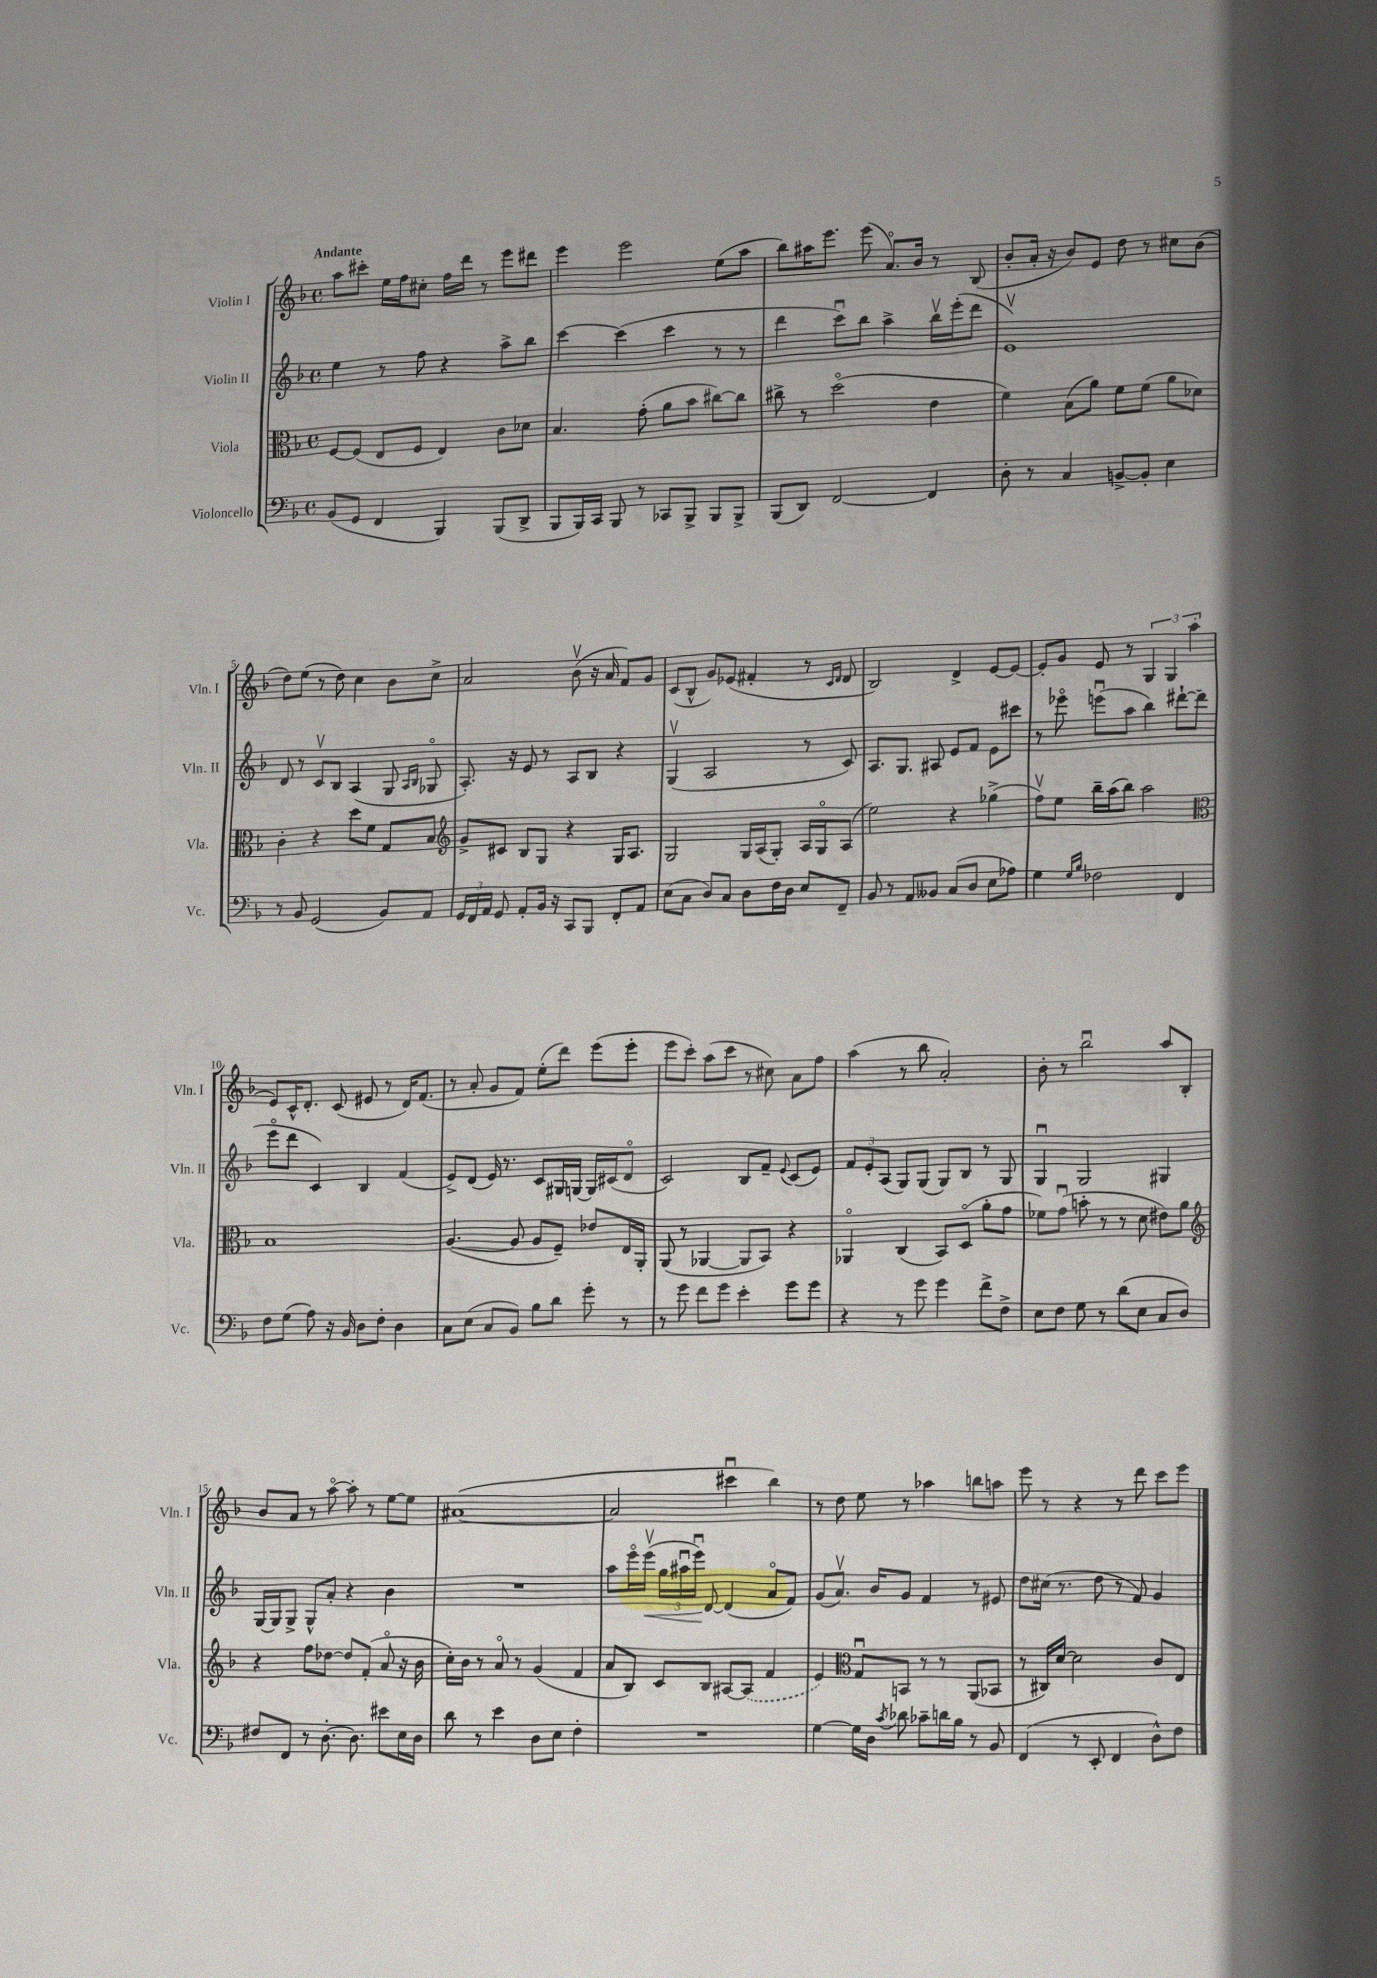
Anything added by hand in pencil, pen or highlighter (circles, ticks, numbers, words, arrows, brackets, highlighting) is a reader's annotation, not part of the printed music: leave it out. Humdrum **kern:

**kern	**kern	**kern	**kern
*staff4	*staff3	*staff2	*staff1
*clefF4	*clefC3	*clefG2	*clefG2
*k[b-]	*k[b-]	*k[b-]	*k[b-]
*M4/4	*M4/4	*M4/4	*M4/4
*met(c)	*met(c)	*met(c)	*met(c)
(8BB-/L	[8F/L	4ee\	8aa\L
8GG/J	(8F/]J	.	8ccc#'\J
4FF/	8E/L	8r	16ee\LL
.	.	.	16ff\J
.	8F/J	8ff\	8cc#'\J
4BBB-/)	4E/)	4r	16ff\LL
.	.	.	16ddd\JJ
.	.	.	8r
(8BBB-/L	8c\L	8aa^\L	8eee\L
8DD^/J	8d-\J	8bb-\J	8ddd#\J
=	=	=	=
8BBB-/L	4.B-/	[4ccc\	4eee\
16BBB-/L)	.	.	.
16CC/JJ	.	.	.
8BBB-/	.	(4ccc\]	2eee\
8r	(8g'\	.	.
8CC-/L	8a\L	4ccc\	.
8BBB-^/J	8b-\J	.	.
8BBB-/L	[8cc#\L)	8r	(8ee\L
8BBB-^/J	8cc#\]J	8r	8aa\J
=	=	=	=
(8BBB-/L	8cc#^\	4ddd\	8bb-\L)
8DD/J)	8r	.	16aa#\K
.	.	.	8.eee\J
[2FF/	(2ddo\	8cccu\L)	.
.	.	8bb-\J	(8eee\
.	.	4aa^\	8.ao/L)
.	.	.	16b-/Jk
4FF/]	4e\	16bb-v\LL	8r
.	.	(16eee'\J	.
.	.	8ddd\J	(8B-/
=	=	=	=
8D'\	4f\)	1ev)	8b-'/L
8r	.	.	16a'/Jk
.	.	.	16r
4C/	(8B-\L	.	8b-/L)
.	8a\J)	.	8e/J
[8BB^/L	8f\L	.	8dd\
8BB'/]J	(8f\J	.	8r
4E\	8a\L	.	8cc#\L
.	8d-\J)	.	(8b-\J
=	=	=	=
8r	4c'\	8d/	8dd\L)
8BB-/	.	8r	(8ee\J
(2GG/	4r	8cv/L	8r
.	.	8B-/J	8dd\)
.	8dd\L	(4A/	4cc\
.	8f\J	.	.
8BB-/L)	8G/L	8G/	8b-\L
.	.	16qqA/LL	.
.	.	16qqB-/JJ	.
8AA/J	8B-/J	8G-o/	8cc^\J
=	=	=	=
*	*clefG2	*	*
24GG/LL	8g^/L	8.A'/)	2a/
24FF/	.	.	.
24AA/JJ	.	.	.
8GG/	8c#/J	.	.
.	.	16r	.
8AA'/L	8B-/L	8e/	.
16BB-/Jk	8G/J	8r	.
16r	.	.	.
8CC/L	4r	8A/L	(8b-v\
8BBB-/J	.	8B-/J	16r
.	.	.	16a/
8FF'/L	16G/LK	4r	8f/L)
.	8.A/J	.	.
8AA/J	.	.	8g/J
=	=	=	=
(8E\L	2G/	(4Gv/	(8c/L
8C\J	.	.	8B-^^/J
8D/L)	.	2A/	8g/L)
8C/J	.	.	(8e-/J
8D\L	16G/LL	.	4f#'/
.	(16A/J	.	.
16F\L	8G'/J)	.	.
16D\JJ	.	.	.
8E/L	16A/LL	8r	8r
.	16Go/J	.	.
.	.	.	16qqc/LL
.	.	.	16qqd/JJ
8FF~/J	(8A/J	8c/)	8d/
=	=	=	=
8BB-/	2ee\)	8.A/L	2B-/)
8r	.	.	.
.	.	8.G/J	.
8AA/L	.	.	.
8BB--/J	.	8A#/	.
(8C/L	4r	8e/L	4d^/
8D/J	.	8f/J	.
8E\L	(4gg-^\	8e\L	[8e/L
8A-\J)	.	8ccc#\J	8e/_J
=	=	=	=
4G\	8ffv\L)	8r	8e'/]L
.	8ee\J	8eee-o\	8g/J
16qqG/LL	.	.	.
16qqB-/JJ	.	.	.
2F-\	16bb-~\LL	(8eeeu\L	8e/
.	(16aa\J	.	.
.	8bb-\J)	8aa\J	8r
.	2aa\	4bb-\)	6G/
.	.	.	6G/
4FF/	.	[8ddd#`\L	.
.	.	.	(6aa\
.	.	(8ddd#\]J	.
=	=	=	=
*	*clefC3	*	*
8F\L	1B-	8eeeo\L	8e/L)
(8G\J	.	8ddd\J	16c^^/K
.	.	.	8.d'/J
8A\)	.	4c/)	.
16r	.	.	(8c/
16BB-/	.	.	.
8D\L	.	4B-/	8e#/
8F'\J	.	.	8r
4D\	.	(4f/	16d/LK)
.	.	.	(8.f/J
=	=	=	=
8C\L	([4.A/	8e^/L)	8r
(8E\J	.	(8d/J	8a'/
8C/L	.	16e/)	8g/L
.	.	8.r	.
8BB-/J)	8A/]	.	8f/J)
8B-\L	8A/L	8c/L	(8ee'\L
8d\J	8F~/J)	16G#/L	8ddd\J)
.	.	[16G/JJ	.
8g'\	8e-/L	16G/]LL	(8eee\L
.	.	(16c#/J	.
8r	16E/L	8do/J	8eee'\J
.	16AA'/JJ	.	.
=	=	=	=
8r	(8AA/	2c/)	8eee\L
8g\	8r	.	8ccc'\J)
8f\L	[4AA-/	.	(8aa\L
8g\J	.	.	8ccc\J
4e'\	8AA-/]L	8B-/L	8r
.	8BB-/J)	8f~/J	8cc#\)
.	.	8qqe/	.
8g\L	4r	(8c/L	8a\L
8g\J	.	8e/J)	8ff\J
=	=	=	=
4r	4AA-o/	12f/L	(4aa\
.	.	12e'/	.
.	.	(12A/J	.
8r	(4C/	8G/L)	8r
8g\	.	(8G/J	8bb-\
4g\	8BB-/L)	8G/L)	2a'/)
.	(8Do/J	8B-/J	.
8f^\L	8a'\L	8r	.
8F^\J	8g\J	8G/	.
=	=	=	=
8E\L	8f-\L)	4Gu/	8b-'\
8F\J	(8gu\J	.	8r
8G\	8b'\	2G/	2bb-u\
8r	8r	.	.
(8d\L	8r	.	.
8E\J	8d\	.	.
8C/L	8e#\L)	4G#/	8aa/L
8D/J)	8a\J	.	8B-'/J
=	=	=	=
*	*clefG2	*	*
8F#/L	4r	[16G/LL	8b-/L
.	.	16G/]J	.
8FF/J	.	8G^/J	8a/J
8r	8ff\L	8G^^/L	8r
[8.D'\	[8dd-\J	8a'/J	[8aao\
.	8dd-/]L	4r	8aa'\]
8.D\]	.	.	.
.	(8f'/J	.	8r
8e#\L	8ao/	4b-\	[8ee\L
16E\L	16r	.	8ee\]J
16D\JJ	16b-\	.	.
=	=	=	=
8d\	16cc'\LL)	1r	([1a#
.	16b-\JJ	.	.
8r	8r	.	.
4e\	8ao/	.	.
.	8r	.	.
8D\L	(4g/	.	.
8E\J	.	.	.
4F'\	4f/	.	.
=	=	=	=
1r	8a/L	8aa\L	2a#/]
.	8B-/J)	16eeeo\L	.
.	.	(16eeev\JJ	.
.	8c/L	24gg\LL	.
.	.	24aa#u\	.
.	.	24eeeu\JJ)	.
.	8B-/J	[8d/	.
.	[8A#/L	(4d/]	4ccc#u\
.	(8A#/]J	.	.
.	4f/	8ao/L	4bb-\)
.	.	8f/J)	.
=	=	=	=
[4G\	4e/)	(8g/L	8r
.	.	8.av/J)	8dd\
*	*clefC3	*	*
16G\]LL	8Gu/L	.	8ee\
16D\JJ	.	16b-/LK	.
8qc/	.	.	.
8d-\	8BB/J	8g/J	8r
8c-~\L	8r	4f/	4aa-\
16d\L	8r	.	.
16B-\JJ	.	.	.
8r	(8AA/L	8r	8bb\L
8BB-/	8BB-/J	8e#/	8aa\J
=	=	=	=
(4FF/	8r	8dd\L	8eee\
.	16C#/LL)	(16cc#\Jk	8r
.	[16d/JJ	8.r	.
8r	2d\]	.	4r
8EE'/	.	8dd\	.
4FF/	.	8r	8r
.	.	8f/)	8ddd\
8D^^\L)	8c/L	4g/	8ccc\L
8F\J	8E/J	.	8eee\J
==	==	==	==
*-	*-	*-	*-
